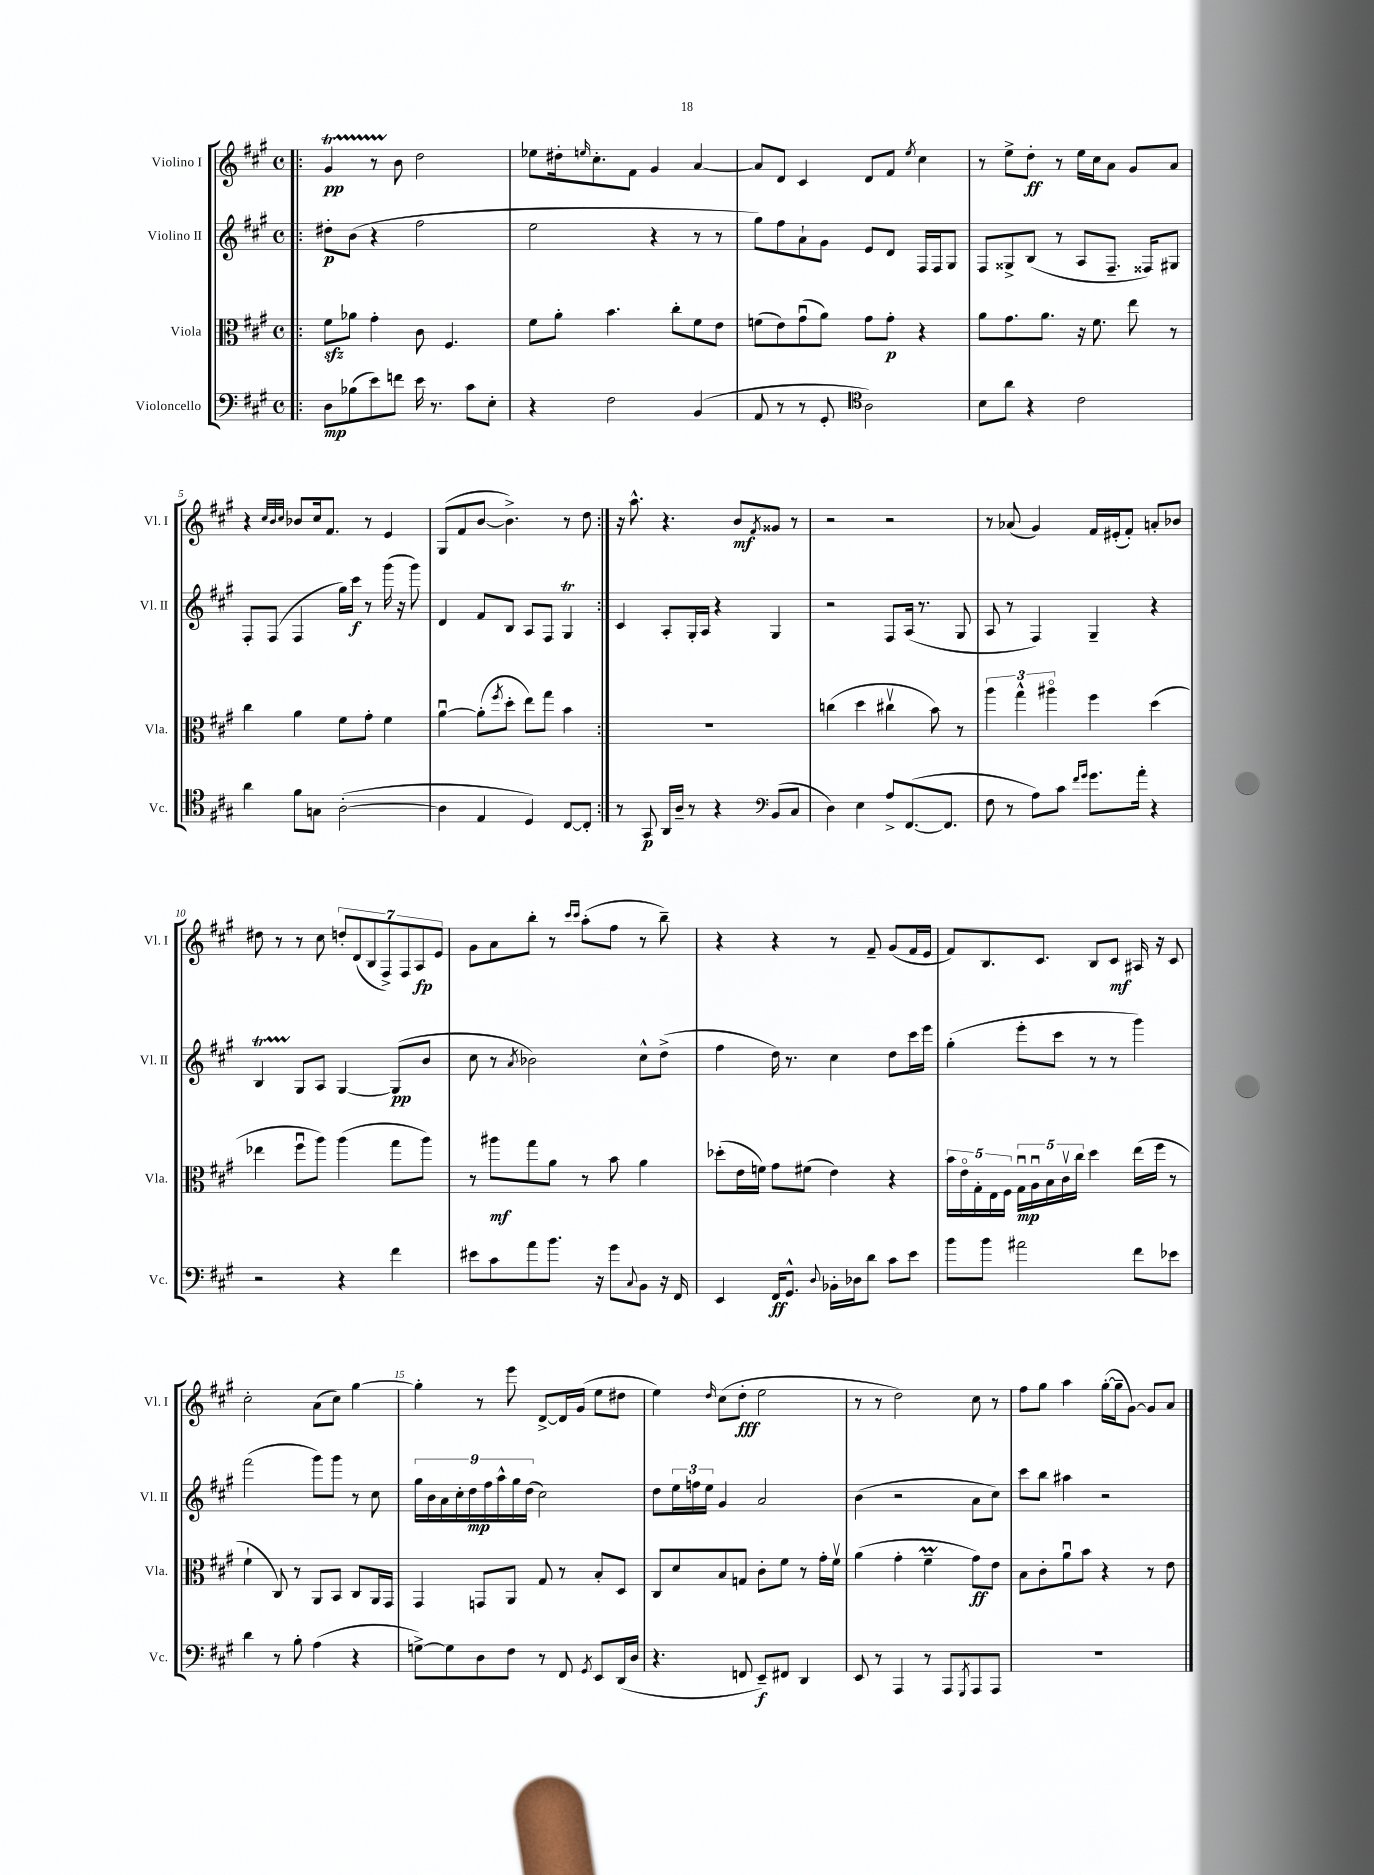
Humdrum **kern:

**kern	**dynam	**kern	**dynam	**kern	**dynam	**kern	**dynam
*part4	*part4	*part3	*part3	*part2	*part2	*part1	*part1
*staff4	*staff4	*staff3	*staff3	*staff2	*staff2	*staff1	*staff1
*I"Violoncello	*	*I"Viola	*	*I"Violino II	*	*I"Violino I	*
*I'Vc.	*	*I'Vla.	*	*I'Vl. II	*	*I'Vl. I	*
*clefF4	*	*clefC3	*	*clefG2	*	*clefG2	*
*k[f#c#g#]	*	*k[f#c#g#]	*	*k[f#c#g#]	*	*k[f#c#g#]	*
*M4/4	*	*M4/4	*	*M4/4	*	*M4/4	*
*met(c)	*	*met(c)	*	*met(c)	*	*met(c)	*
=1!|:	=1!|:	=1!|:	=1!|:	=1!|:	=1!|:	=1!|:	=1!|:
8D\L	mp	8f#zz\L	.	8dd#X'\L	p	4g#t/	pp
(8B-X\	.	8a-X\J	.	(8b\J	.	.	.
8e\)	.	4g#'\	.	4r	.	8r	.
8fn\J	.	.	.	.	.	8b\	.
16e\	.	8c#\	.	2ff#\	.	2dd\	.
8.r	.	.	.	.	.	.	.
.	.	4.F#/	.	.	.	.	.
8c#\L	.	.	.	.	.	.	.
8E'\J	.	.	.	.	.	.	.
=2	=2	=2	=2	=2	=2	=2	=2
4r	.	8f#\L	.	2ee\	.	8ee-X\L	.
.	.	8a'\J	.	.	.	16dd#X'\k	.
.	.	.	.	.	.	16qqeen/	.
.	.	.	.	.	.	8.cc#'\	.
2F#\	.	4.b\	.	.	.	.	.
.	.	.	.	.	.	8f#\J	.
.	.	.	.	4r	.	4g#/	.
.	.	8cc#'\L	.	.	.	.	.
(4BB/	.	8f#\	.	8r	.	[4a/	.
.	.	8e\J	.	8r	.	.	.
=3	=3	=3	=3	=3	=3	=3	=3
8AA/	.	(8fn\L	.	8gg#\L)	.	8a/L]	.
8r	.	8e\)	.	8ff#\	.	8d/J	.
8r	.	(8g#u\	.	8a`\	.	4c#/	.
8GG#'/	.	8a\J)	.	8g#\J	.	.	.
*clefC4	*	*	*	*	*	*	*
2A\)	.	8g#\L	.	8e/L	.	8d/L	.
.	.	8g#'\J	p	8d/J	.	8f#/J	.
.	.	.	.	.	.	8qee/	.
.	.	4r	.	16F#/LL	.	4cc#\	.
.	.	.	.	16F#/J	.	.	.
.	.	.	.	8G#/J	.	.	.
=4	=4	=4	=4	=4	=4	=4	=4
8B\L	.	8a\L	.	8F#/L	.	8r	.
8a\J	.	8.g#\	.	8G##X^/	.	8ee^\L	.
4r	.	.	.	(8B/J	.	8dd'\J	ff
.	.	8.a\J	.	.	.	.	.
.	.	.	.	8r	.	8r	.
2c#\	.	16r	.	8A/L	.	16ee\LL	.
.	.	8.f#\	.	.	.	16cc#\J	.
.	.	.	.	8.F#~/J	.	8a\J	.
.	.	8ee\	.	.	.	8g#/L	.
.	.	.	.	16F##X/KL)	.	.	.
.	.	8r	.	8G#X/J	.	8a/J	.
!!LO:LB:g=z
=5	=5	=5	=5	=5	=5	=5	=5
4a\	.	4cc#\	.	8F#'/L	.	4r	.
.	.	.	.	(8F#/J	.	.	.
.	.	.	.	.	.	32qqcc#/LLL	.
.	.	.	.	.	.	32qqb/	.
.	.	.	.	.	.	32qqcc#/JJJ	.
8f#\L	.	4a\	.	4F#/	.	8b-X/L	.
8Gn\J	.	.	.	.	.	16cc#/k	.
.	.	.	.	.	.	8.f#/J	.
([2A'\	.	8f#\L	.	16gg#\LL)	.	.	.
.	.	.	.	16ccc#\JJ	f	.	.
.	.	8g#'\J	.	8r	.	8r	.
.	.	4f#\	.	(16ggg#\	.	4e/	.
.	.	.	.	16r	.	.	.
.	.	.	.	8ggg#\)	.	.	.
=6	=6	=6	=6	=6	=6	=6	=6
4A\]	.	[4au\	.	4d/	.	(8G#/L	.
.	.	.	.	.	.	8f#/	.
4E/	.	(8a'\L]	.	8f#/L	.	[8b/J	.
.	.	8qff#/	.	.	.	.	.
.	.	8dd'\J	.	8B/J	.	4.b^\])	.
4D/)	.	8ee\L)	.	8A/L	.	.	.
.	.	8gg#\J	.	8F#/J	.	.	.
[8C#/L	.	4b\	.	4G#t/	.	8r	.
8C#'/J]	.	.	.	.	.	8dd\	.
=7:|!	=7:|!	=7:|!	=7:|!	=7:|!	=7:|!	=7:|!	=7:|!
8r	.	1r	.	4c#/	.	16r	.
.	.	.	.	.	.	8.aa^^\	.
8GG#/	p	.	.	.	.	.	.
16AA/LL	.	.	.	8A'/L	.	4.r	.
16A~/JJ	.	.	.	.	.	.	.
8r	.	.	.	16G#'/L	.	.	.
.	.	.	.	16A/JJ	.	.	.
4r	.	.	.	4r	.	.	.
.	.	.	.	.	.	8b/L	mf
*clefF4	*	*	*	*	*	*	*
.	.	.	.	.	.	8qf#/	.
(8BB/L	.	.	.	4G#/	.	8g##X/J	.
8C#/J	.	.	.	.	.	8r	.
=8	=8	=8	=8	=8	=8	=8	=8
4D\)	.	(4ccn\	.	2r	.	2r	.
4E\	.	4dd\	.	.	.	.	.
8A^/L	.	4cc#Xv\	.	8F#/L	.	2r	.
([8.FF#/	.	.	.	(16A/Jk	.	.	.
.	.	.	.	8.r	.	.	.
.	.	8b\)	.	.	.	.	.
8.FF#/J]	.	.	.	.	.	.	.
.	.	8r	.	8G#/	.	.	.
=9	=9	=9	=9	=9	=9	=9	=9
8F#\	.	6aa\	.	8A/	.	8r	.
8r	.	.	.	8r	.	(8a-X/	.
.	.	6gg#^^\	.	.	.	.	.
8A\L)	.	.	.	4F#/)	.	4g#/)	.
.	.	6aa#X\	.	.	.	.	.
8c#\J	.	.	.	.	.	.	.
16qqf#/LL	.	.	.	.	.	.	.
16qqg#/JJ	.	.	.	.	.	.	.
8.g#\L	.	4ff#\	.	4G#~/	.	16f#/LL	.
.	.	.	.	.	.	(16e#X'/J	.
.	.	.	.	.	.	8f#'/J)	.
16a'\Jk	.	.	.	.	.	.	.
4r	.	(4dd\	.	4r	.	8an'/L	.
.	.	.	.	.	.	8b-X/J	.
!!LO:LB:g=z
=10	=10	=10	=10	=10	=10	=10	=10
2r	.	4ee-X\	.	4BT/	.	8dd#X\	.
.	.	.	.	.	.	8r	.
.	.	8ff#u\L	.	8G#/L	.	8r	.
.	.	8aa\J)	.	8A/J	.	8cc#\	.
4r	.	(4aa\	.	[4G#/	.	14ddn'/L	.
.	.	.	.	.	.	(14d/	.
.	.	.	.	.	.	14B/	.
.	.	.	.	.	.	14F#^/)	.
4f#\	.	8gg#\L	.	(8G#/L]	pp	.	.
.	.	.	.	.	.	14F#/	.
.	.	.	.	.	.	14A/	fp
.	.	8aa\J)	.	8b/J	.	.	.
.	.	.	.	.	.	14e/J	.
=11	=11	=11	=11	=11	=11	=11	=11
8e#X\L	.	8r	.	8cc#\	.	8g#\L	.
8c#\	.	8aa#X\L	mf	8r	.	8a\	.
.	.	.	.	8qa/	.	.	.
8a\	.	8gg#\	.	2b-X\)	.	8bb'\J	.
8.b\J	.	8a\J	.	.	.	8r	.
.	.	.	.	.	.	16qqccc#/LL	.
.	.	.	.	.	.	16qqccc#/JJ	.
.	.	8r	.	.	.	(8aa'\L	.
16r	.	.	.	.	.	.	.
8g#\L	.	8b\	.	.	.	8ff#\J	.
8qqC#/	.	.	.	.	.	.	.
8BB\J	.	4a\	.	8cc#^^\L	.	8r	.
16r	.	.	.	(8dd^\J	.	8bb~\)	.
16FF#/	.	.	.	.	.	.	.
=12	=12	=12	=12	=12	=12	=12	=12
4EE/	.	(8dd-X'\L	.	4ff#\	.	4r	.
.	.	16e\L	.	.	.	.	.
.	.	16fn\JJ)	.	.	.	.	.
16FF#/KL	ff	8g#\L	.	16dd\)	.	4r	.
8.GG#^^/J	.	.	.	8.r	.	.	.
.	.	(8f#X\J	.	.	.	.	.
8qqD/	.	.	.	.	.	.	.
16BB-X'\LL	.	4e\)	.	4cc#\	.	8r	.
16D-X\J	.	.	.	.	.	.	.
8d\J	.	.	.	.	.	8f#~/	.
8c#\L	.	4r	.	8dd\L	.	(8g#/L	.
8e\J	.	.	.	16ccc#\L	.	16f#/L	.
.	.	.	.	16eee\JJ	.	16e/JJ	.
=13	=13	=13	=13	=13	=13	=13	=13
8b\L	.	20b\LL	.	(4gg#'\	.	8f#/L)	.
.	.	20e\	.	.	.	.	.
.	.	20G#'\	.	.	.	.	.
8b\J	.	.	.	.	.	8.B/	.
.	.	20E\	.	.	.	.	.
.	.	20F#\JJ	.	.	.	.	.
2a#X\	.	20G#u\LL	mp	8eee'\L	.	.	.
.	.	20Au\	.	.	.	.	.
.	.	.	.	.	.	8.c#/J	.
.	.	20B\	.	.	.	.	.
.	.	.	.	8ccc#\J	.	.	.
.	.	20c#v\	.	.	.	.	.
.	.	20cc#\JJ	.	.	.	.	.
.	.	4dd\	.	8r	.	8B/L	.
.	.	.	.	8r	.	8c#/J	mf
8f#\L	.	(16ee\LL	.	4ggg#\)	.	16A#X/	.
.	.	16ff#\JJ	.	.	.	16r	.
8e-X\J	.	8r	.	.	.	8c#/	.
!!LO:LB:g=z
=14	=14	=14	=14	=14	=14	=14	=14
4d\	.	4f#`\	.	(2fff#\	.	2cc#'\	.
8r	.	8C#/)	.	.	.	.	.
8B'\	.	8r	.	.	.	.	.
(4A\	.	8AA/L	.	8ggg#\L)	.	(8a\L	.
.	.	8BB/J	.	8ggg#\J	.	8cc#\J)	.
4r	.	8C#/L	.	8r	.	[4gg#\	.
.	.	16AA/L	.	8cc#\	.	.	.
.	.	16GG#/JJ	.	.	.	.	.
=15	=15	=15	=15	=15	=15	=15	=15
[8Gn^\L)	.	4GG#/	.	18gg#\LL	.	4gg#'\]	.
.	.	.	.	18b\	.	.	.
.	.	.	.	18a\	.	.	.
8G\]	.	.	.	.	.	.	.
.	.	.	.	18cc#'\	.	.	.
.	.	.	.	18dd\	mp	.	.
8D\	.	8GGn/L	.	.	.	8r	.
.	.	.	.	18ff#\	.	.	.
.	.	.	.	18aa^^\	.	.	.
8F#\J	.	8AA/J	.	.	.	8eee\	.
.	.	.	.	18gg#\	.	.	.
.	.	.	.	(18dd\JJ	.	.	.
8r	.	8G#/	.	2cc#\)	.	[8d^/L	.
8FF#/	.	8r	.	.	.	16d/L]	.
.	.	.	.	.	.	(16g#/JJ	.
8qGG#/	.	.	.	.	.	.	.
8EE/L	.	8B'/L	.	.	.	8ee\L	.
(16DD/L	.	8D/J	.	.	.	8dd#X\J	.
16D/JJ	.	.	.	.	.	.	.
=16	=16	=16	=16	=16	=16	=16	=16
4.r	.	8C#/L	.	8dd\L	.	4ee\)	.
.	.	8d/	.	24ee\L	.	.	.
.	.	.	.	24ffn\	.	.	.
.	.	.	.	24ee\JJ	.	.	.
.	.	.	.	.	.	16qqdd/	.
.	.	8B/	.	4g#/	.	(8cc#\L	.
8FFn/	.	8Gn/J	.	.	.	8dd'\J	fff
8EE~/L)	f	8c#'\L	.	2a/	.	2ee\	.
8FF#X/J	.	8f#\J	.	.	.	.	.
4DD/	.	8r	.	.	.	.	.
.	.	16g#'\LL	.	.	.	.	.
.	.	16f#v\JJ	.	.	.	.	.
=17	=17	=17	=17	=17	=17	=17	=17
8EE/	.	(4a\	.	(4b\	.	8r	.
8r	.	.	.	.	.	8r	.
4AAA/	.	4g#'\	.	2r	.	2dd\)	.
8r	.	4f#M~\	.	.	.	.	.
8AAA/L	.	.	.	.	.	.	.
8qGGG#/	.	.	.	.	.	.	.
8AAA/	.	8g#\L)	ff	8a\L	.	8cc#\	.
8AAA/J	.	8e\J	.	8cc#\J)	.	8r	.
=18	=18	=18	=18	=18	=18	=18	=18
1r	.	8B\L	.	8ccc#\L	.	8ff#\L	.
.	.	8c#'\	.	8bb\J	.	8gg#\J	.
.	.	8au\	.	4aa#X\	.	4aa\	.
.	.	8b\J	.	.	.	.	.
.	.	4r	.	2r	.	([16gg#'\LL	.
.	.	.	.	.	.	16gg#~\J]	.
.	.	.	.	.	.	[8g#\J)	.
.	.	8r	.	.	.	8g#/L]	.
.	.	8e\	.	.	.	8a/J	.
==	==	==	==	==	==	==	==
*-	*-	*-	*-	*-	*-	*-	*-
